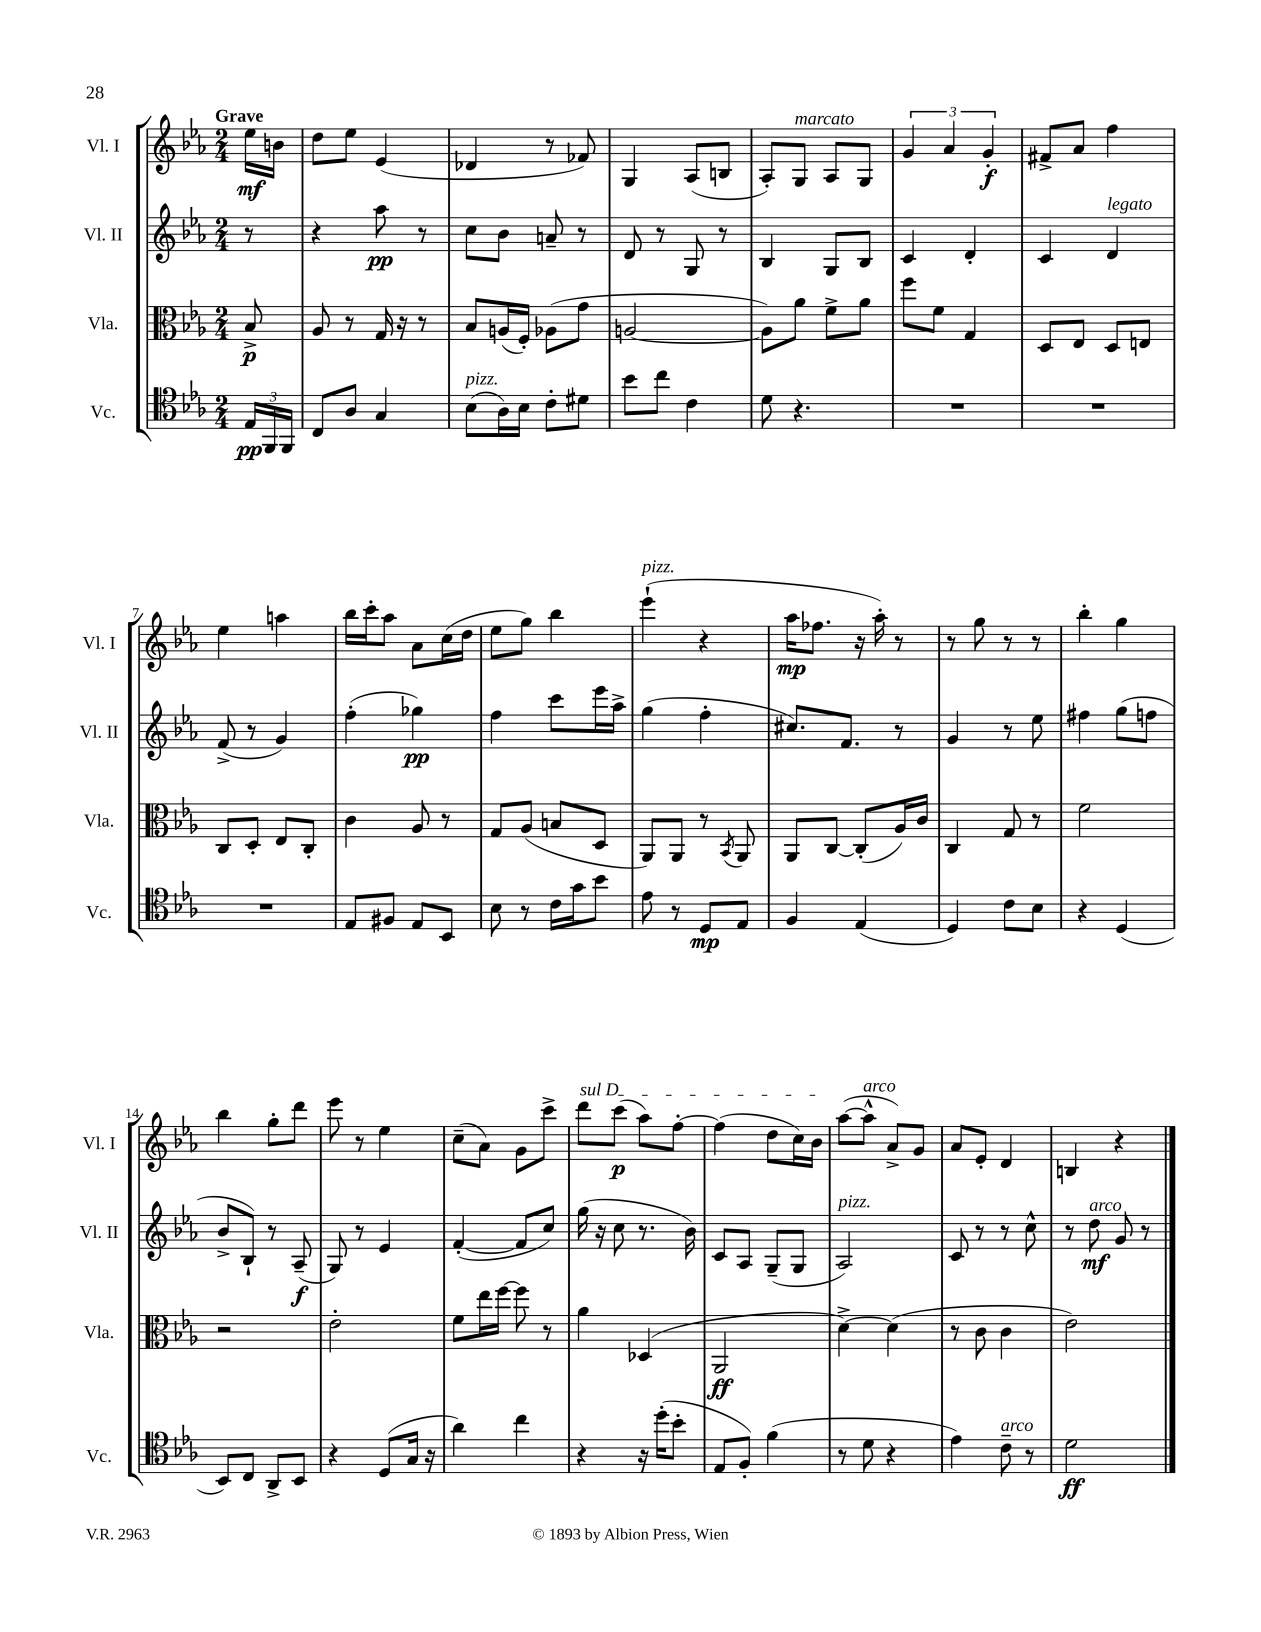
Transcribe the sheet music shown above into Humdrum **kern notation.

**kern	**dynam	**kern	**dynam	**kern	**dynam	**kern	**dynam
*part4	*part4	*part3	*part3	*part2	*part2	*part1	*part1
*staff4	*staff4	*staff3	*staff3	*staff2	*staff2	*staff1	*staff1
*I"Vc.	*	*I"Vla.	*	*I"Vl. II	*	*I"Vl. I	*
*I'Vc.	*	*I'Vla.	*	*I'Vl. II	*	*I'Vl. I	*
*clefC4	*	*clefC3	*	*clefG2	*	*clefG2	*
*k[b-e-a-]	*	*k[b-e-a-]	*	*k[b-e-a-]	*	*k[b-e-a-]	*
*M2/4	*	*M2/4	*	*M2/4	*	*M2/4	*
=	=	=	=	=	=	=	=
!	!	!	!	!	!	!LO:TX:a:B:t=Grave	!
24E-/LL	pp	8B-^/	p	8r	.	16ee-\LL	mf
24FF/	.	.	.	.	.	.	.
.	.	.	.	.	.	16bn\JJ	.
24FF/JJ	.	.	.	.	.	.	.
=1	=1	=1	=1	=1	=1	=1	=1
8C/L	.	8A-/	.	4r	.	8dd\L	.
8A-/J	.	8r	.	.	.	8ee-\J	.
4G/	.	16G/	.	8aa-\	pp	(4e-/	.
.	.	16r	.	.	.	.	.
.	.	8r	.	8r	.	.	.
=2	=2	=2	=2	=2	=2	=2	=2
!LO:TX:a:i:t=pizz.	!	!	!	!	!	!	!
(8B-\L	.	8B-/L	.	8cc\L	.	4d-X/	.
16A-\L)	.	(16An/L	.	8b-\J	.	.	.
16B-\JJ	.	16F'/JJ)	.	.	.	.	.
8c'\L	.	(8A-X\L	.	8an~/	.	8r	.
8d#X\J	.	8g\J	.	8r	.	8f-X/)	.
=3	=3	=3	=3	=3	=3	=3	=3
8b-\L	.	[2An/	.	8d/	.	4G/	.
8cc\J	.	.	.	8r	.	.	.
4c\	.	.	.	8G/	.	(8A-/L	.
.	.	.	.	8r	.	8Bn/J	.
=4	=4	=4	=4	=4	=4	=4	=4
8d\	.	8A\L])	.	4B-/	.	8A-'/L)	.
!	!	!	!	!	!	!LO:TX:a:i:t=marcato	!
4.r	.	8a-\J	.	.	.	8G/J	.
.	.	8f^\L	.	8G/L	.	8A-/L	.
.	.	8a-\J	.	8B-/J	.	8G/J	.
=5	=5	=5	=5	=5	=5	=5	=5
2r	.	8ff\L	.	4c/	.	6g/	.
.	.	8f\J	.	.	.	.	.
.	.	.	.	.	.	6a-/	.
.	.	4G/	.	4d'/	.	.	.
.	.	.	.	.	.	6g'/	f
=6	=6	=6	=6	=6	=6	=6	=6
2r	.	8D/L	.	4c/	.	8f#X^/L	.
.	.	8E-/J	.	.	.	8a-/J	.
!	!	!	!	!LO:TX:a:i:t=legato	!	!	!
.	.	8D/L	.	4d/	.	4ff\	.
.	.	8En/J	.	.	.	.	.
!!LO:LB:g=z
=7	=7	=7	=7	=7	=7	=7	=7
2r	.	8C/L	.	(8f^/	.	4ee-\	.
.	.	8D'/J	.	8r	.	.	.
.	.	8E-/L	.	4g/)	.	4aan\	.
.	.	8C'/J	.	.	.	.	.
=8	=8	=8	=8	=8	=8	=8	=8
8E-/L	.	4c\	.	(4ff'\	.	16bb-\LL	.
.	.	.	.	.	.	16ccc'\J	.
8F#X/J	.	.	.	.	.	8aa-\J	.
8E-/L	.	8A-/	.	4gg-X\)	pp	8a-\L	.
8BB-/J	.	8r	.	.	.	(16cc\L	.
.	.	.	.	.	.	16dd\JJ	.
=9	=9	=9	=9	=9	=9	=9	=9
8B-\	.	8G/L	.	4ff\	.	8ee-\L	.
8r	.	(8A-/J	.	.	.	8gg\J)	.
16c\LL	.	8Bn/L	.	8ccc\L	.	4bb-\	.
16g\J	.	.	.	.	.	.	.
8b-\J	.	8D/J	.	16eee-\L	.	.	.
.	.	.	.	16aa-^\JJ	.	.	.
=10	=10	=10	=10	=10	=10	=10	=10
!	!	!	!	!	!	!LO:TX:a:i:t=pizz.	!
8e-\	.	8AA-/L)	.	(4gg\	.	(4eee-`\	.
8r	.	8AA-/J	.	.	.	.	.
8D/L	mp	8r	.	4ff'\	.	4r	.
.	.	8qBB-/	.	.	.	.	.
8E-/J	.	8AA-/	.	.	.	.	.
=11	=11	=11	=11	=11	=11	=11	=11
4F/	.	8AA-/L	.	8.cc#X/L)	.	16aa-\KL	mp
.	.	.	.	.	.	8.ff-X\J	.
.	.	[8C/J	.	.	.	.	.
.	.	.	.	8.f/J	.	.	.
(4E-/	.	(8C'/L]	.	.	.	16r	.
.	.	.	.	.	.	16aa-'\)	.
.	.	16A-/L)	.	8r	.	8r	.
.	.	16c/JJ	.	.	.	.	.
=12	=12	=12	=12	=12	=12	=12	=12
4D/)	.	4C/	.	4g/	.	8r	.
.	.	.	.	.	.	8gg\	.
8c\L	.	8G/	.	8r	.	8r	.
8B-\J	.	8r	.	8ee-\	.	8r	.
=13	=13	=13	=13	=13	=13	=13	=13
4r	.	2f\	.	4ff#X\	.	4bb-'\	.
(4D/	.	.	.	(8gg\L	.	4gg\	.
.	.	.	.	8ffn\J	.	.	.
!!LO:LB:g=z
=14	=14	=14	=14	=14	=14	=14	=14
8BB-/L)	.	2r	.	8b-^/L	.	4bb-\	.
8C/J	.	.	.	8B-`/J)	.	.	.
8AA-^/L	.	.	.	8r	.	8gg'\L	.
8BB-/J	.	.	.	(8A-~/	f	8ddd\J	.
=15	=15	=15	=15	=15	=15	=15	=15
4r	.	2e-'\	.	8G/)	.	8eee-\	.
.	.	.	.	8r	.	8r	.
(8D/L	.	.	.	4e-/	.	4ee-\	.
16G/Jk	.	.	.	.	.	.	.
16r	.	.	.	.	.	.	.
=16	=16	=16	=16	=16	=16	=16	=16
4a-\)	.	8f\L	.	([4f'/	.	(8cc~\L	.
.	.	16ee-\L	.	.	.	8a-\J)	.
.	.	[16ff\JJ	.	.	.	.	.
4cc\	.	8ff\]	.	8f/L]	.	8g\L	.
.	.	8r	.	8cc/J)	.	8ccc^\J	.
=17	=17	=17	=17	=17	=17	=17	=17
!	!	!	!	!	!	!LO:TX:a:i:t=sul D	!
4r	.	4a-\	.	(16gg\	.	8ddd\L	.
.	.	.	.	16r	.	.	.
.	.	.	.	8cc\	.	(8ccc\J	p
16r	.	(4D-X/	.	8.r	.	8aa-\L)	.
(16dd'\KL	.	.	.	.	.	.	.
8b-'\J	.	.	.	.	.	[8ff'\J	.
.	.	.	.	16b-\)	.	.	.
=18	=18	=18	=18	=18	=18	=18	=18
8E-/L	.	2AA-/	ff	8c/L	.	(4ff\]	.
8F'/J)	.	.	.	8A-/J	.	.	.
(4f\	.	.	.	(8G~/L	.	8dd\L	.
.	.	.	.	8G/J	.	16cc\L)	.
.	.	.	.	.	.	16b-\JJ	.
=19	=19	=19	=19	=19	=19	=19	=19
!	!	!	!	!LO:TX:a:i:t=pizz.	!	!	!
8r	.	[4d^\)	.	2A-/)	.	([8aa-\L	.
!	!	!	!	!	!	!LO:TX:a:i:t=arco	!
8d\	.	.	.	.	.	8aa-^^\J]	.
4r	.	(4d\]	.	.	.	8a-^/L)	.
.	.	.	.	.	.	8g/J	.
=20	=20	=20	=20	=20	=20	=20	=20
4e-\)	.	8r	.	8c/	.	8a-/L	.
.	.	8c\	.	8r	.	8e-'/J	.
!LO:TX:a:i:t=arco	!	!	!	!	!	!	!
8c~\	.	4c\	.	8r	.	4d/	.
8r	.	.	.	8cc^^\	.	.	.
=21	=21	=21	=21	=21	=21	=21	=21
2d\	ff	2e-\)	.	8r	.	4Bn/	.
!	!	!	!	!LO:TX:a:i:t=arco	!	!	!
.	.	.	.	8dd\	mf	.	.
.	.	.	.	8g/	.	4r	.
.	.	.	.	8r	.	.	.
==	==	==	==	==	==	==	==
*-	*-	*-	*-	*-	*-	*-	*-
